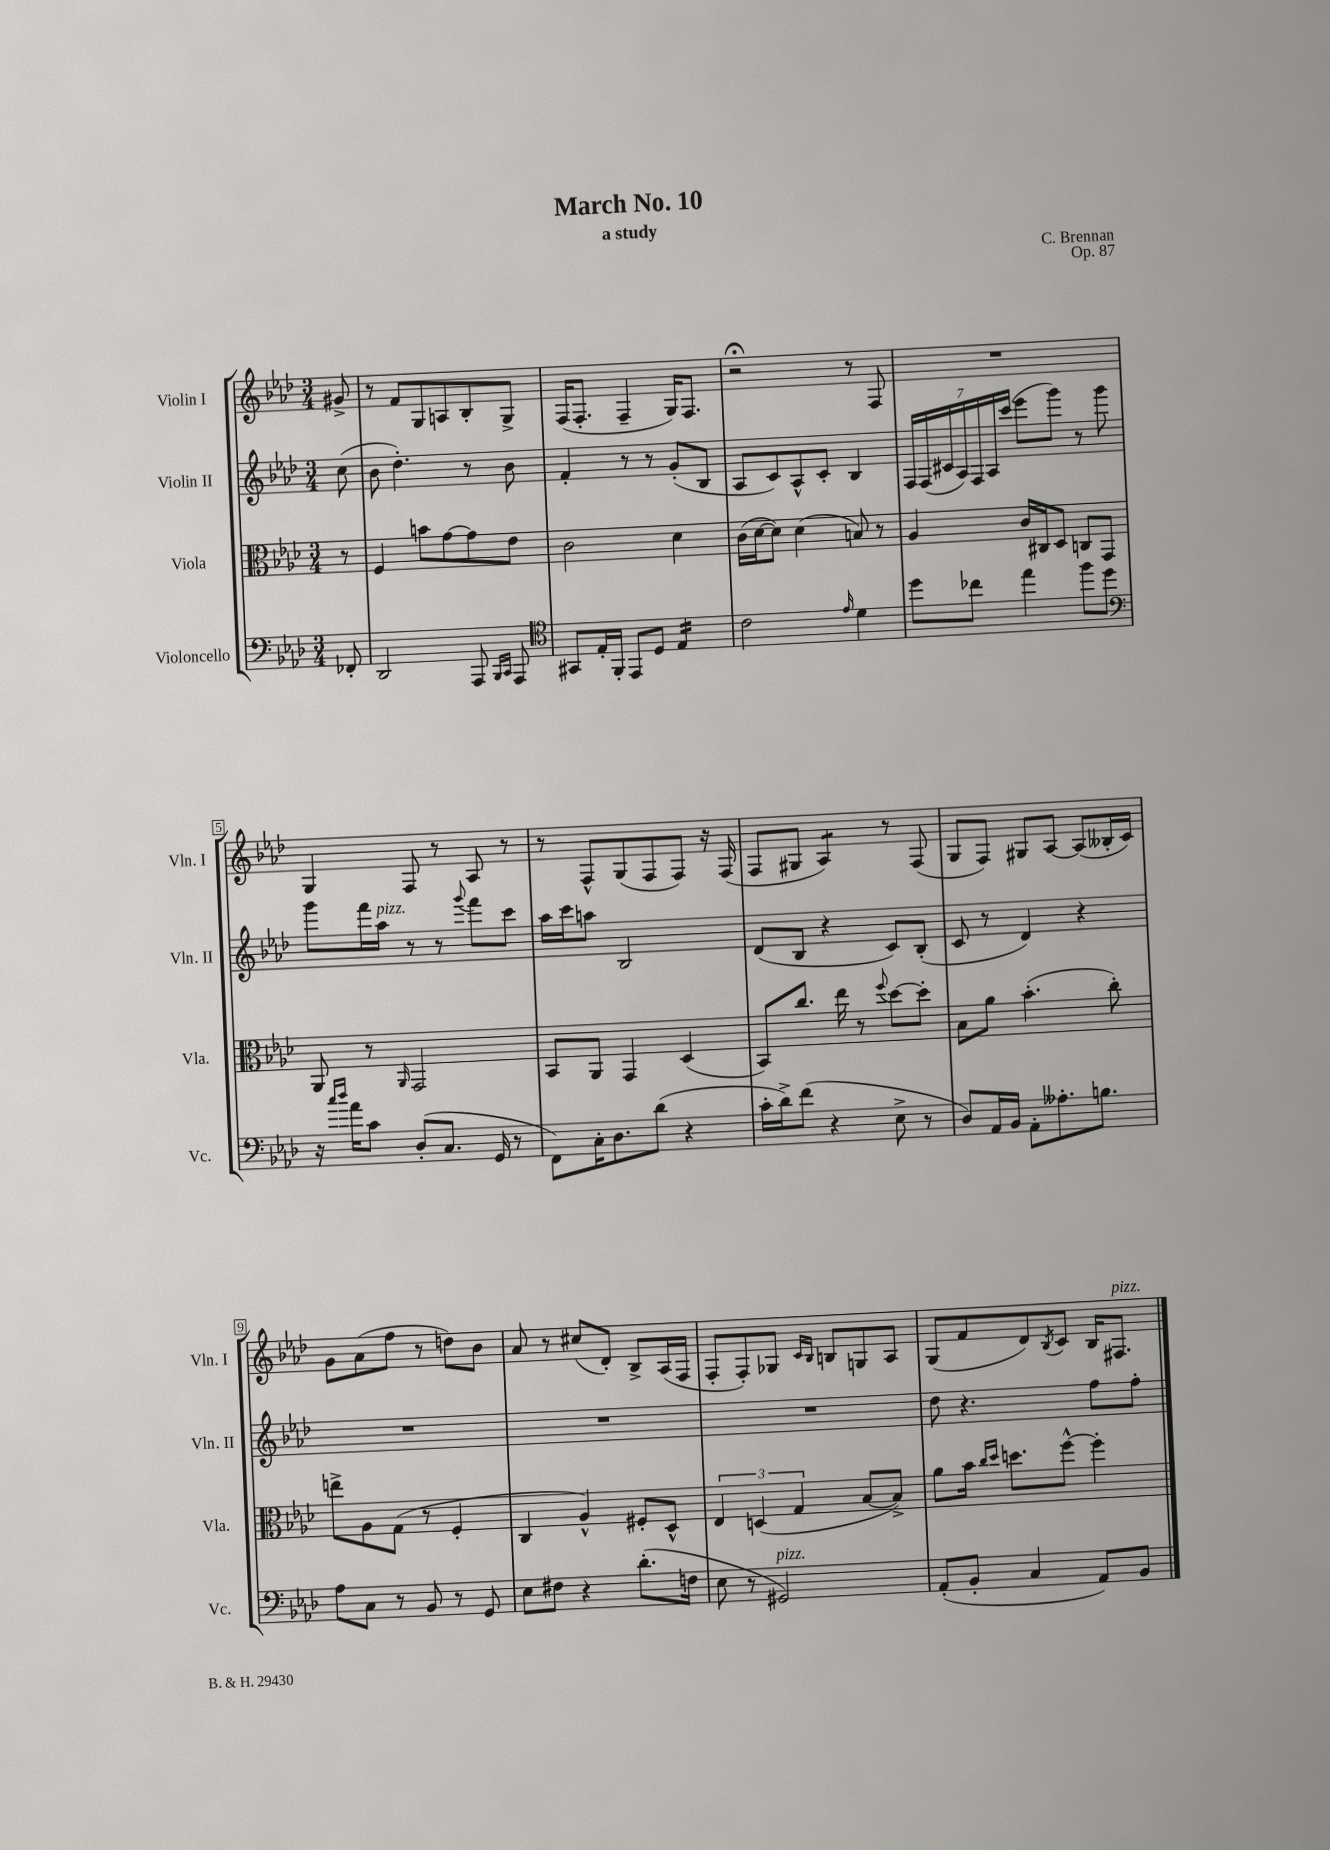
\header { title = "March No. 10" composer = "C. Brennan" subtitle = "a study" opus = "Op. 87" }
<<
\new StaffGroup <<
\new Staff = "s0" \with { instrumentName = "Violin I" shortInstrumentName = "Vln. I" } {
    \clef treble \key aes \major \numericTimeSignature \time 3/4 \partial 8
    gis'8-> |
    r8 f'8 g8 a8 bes8-. g8-> |
    f16( f8.-. f4-- g16) f8. |
    r2\fermata r8 f8 |
    R2. |
    g4 f8 r8 aes8 r8 |
    r8 f8-^ g8( f8 f8) r16 f16( |
    f8 gis8 aes4:8) r8 f8( |
    g8 f8) gis8 aes8~ aes8( beses16-. c'16) |
    g'8 aes'8( f''8 r8 d''8) bes'8 |
    aes'8 r8 cis''8( des'8-.) bes8-> aes16( f16 |
    f8-. f8-.) ges8 \grace { c'16 bes16 } b8 g8 aes8 |
    g8( f'8 des'8) \acciaccatura { bes8 } c'8 bes16 fis8.^\markup { \italic "pizz." } \bar "|." |
}
\new Staff = "s1" \with { instrumentName = "Violin II" shortInstrumentName = "Vln. II" } {
    \clef treble \key aes \major \numericTimeSignature \time 3/4 \partial 8
    c''8( |
    bes'8 des''4.-.) r8 bes'8 |
    f'4-. r8 r8 g'8-.( bes8 |
    aes8 c'8) aes8-^ c'8-. bes4 |
    \tuplet 7/4 { f16 f16( cis'16 aes16) f16 aes16 c'''16( } ees'''8 g'''8) r8 g'''8 |
    g'''8 f'''16 aes''16^\markup { \italic "pizz." } r8 r8 \appoggiatura { g'''8 } f'''8 c'''8 |
    aes''16 c'''16 a''8 bes2 |
    des'8( bes8 r4 c'8) bes8-.( |
    c'8 r8 des'4) r4 |
    R2. |
    R2. |
    R2. |
    des''8 r4. f''8 f''8-. \bar "|." |
}
\new Staff = "s2" \with { instrumentName = "Viola" shortInstrumentName = "Vla." } {
    \clef alto \key aes \major \numericTimeSignature \time 3/4 \partial 8
    r8 |
    f4 b'8 g'8~ g'8 ees'8 |
    c'2 des'4 |
    c'16( des'16~ des'8) des'4( b8) r8 |
    aes4 c'16 cis16 des8 c8 g,8 |
    aes,8 r8 \grace { aes,16 } g,2 |
    bes,8 aes,8 g,4 des4( |
    bes,8) c''8. ees''16 r8 \appoggiatura { f''8 } des''8~ des''8-. |
    bes8 aes'8 bes'4.-.( c''8-.) |
    e''8-> aes8 g8( r8 f4-. |
    c4 aes4-^) fis8-. des8-^ |
    \tuplet 3/2 { ees4 d4( g4 } bes8~ bes8->) |
    aes'8 bes'16 \grace { c''16 des''16 } d''8. f''8~-^ f''4-. \bar "|." |
}
\new Staff = "s3" \with { instrumentName = "Violoncello" shortInstrumentName = "Vc." } {
    \clef bass \key aes \major \numericTimeSignature \time 3/4 \partial 8
    fes,8-. |
    des,2 aes,,8 \grace { bes,,16 c,16 } aes,,8 |
    \clef tenor gis,8 ees16-. f,16-. ees,8 des8 ees4:16 |
    c'2 \grace { ees'16 } des'4 |
    des''8 ces''8 ees''4 f''8 des''8 |
    \clef bass r16 \grace { c''16 des''16 } aes'16 c'8 des8-.( c8. g,16 r8 |
    f,8) c16-. des8. des'8( r4 |
    c'16-. des'16->) f'8( r4 ees8-> r8 |
    des8) aes,16 bes,16 aes,8-. aeses8.-. b8. |
    aes8 c8 r8 bes,8 r8 g,8 |
    ees8 fis8 r4 des'8.-.( f16 |
    ees8 r8 gis,2^\markup { \italic "pizz." }) |
    aes,8-.( bes,8-. c4 aes,8) bes,8 \bar "|." |
}
>>
>>
\layout { \context { \Score \override BarNumber.stencil = #(make-stencil-boxer 0.1 0.3 ly:text-interface::print) } }
